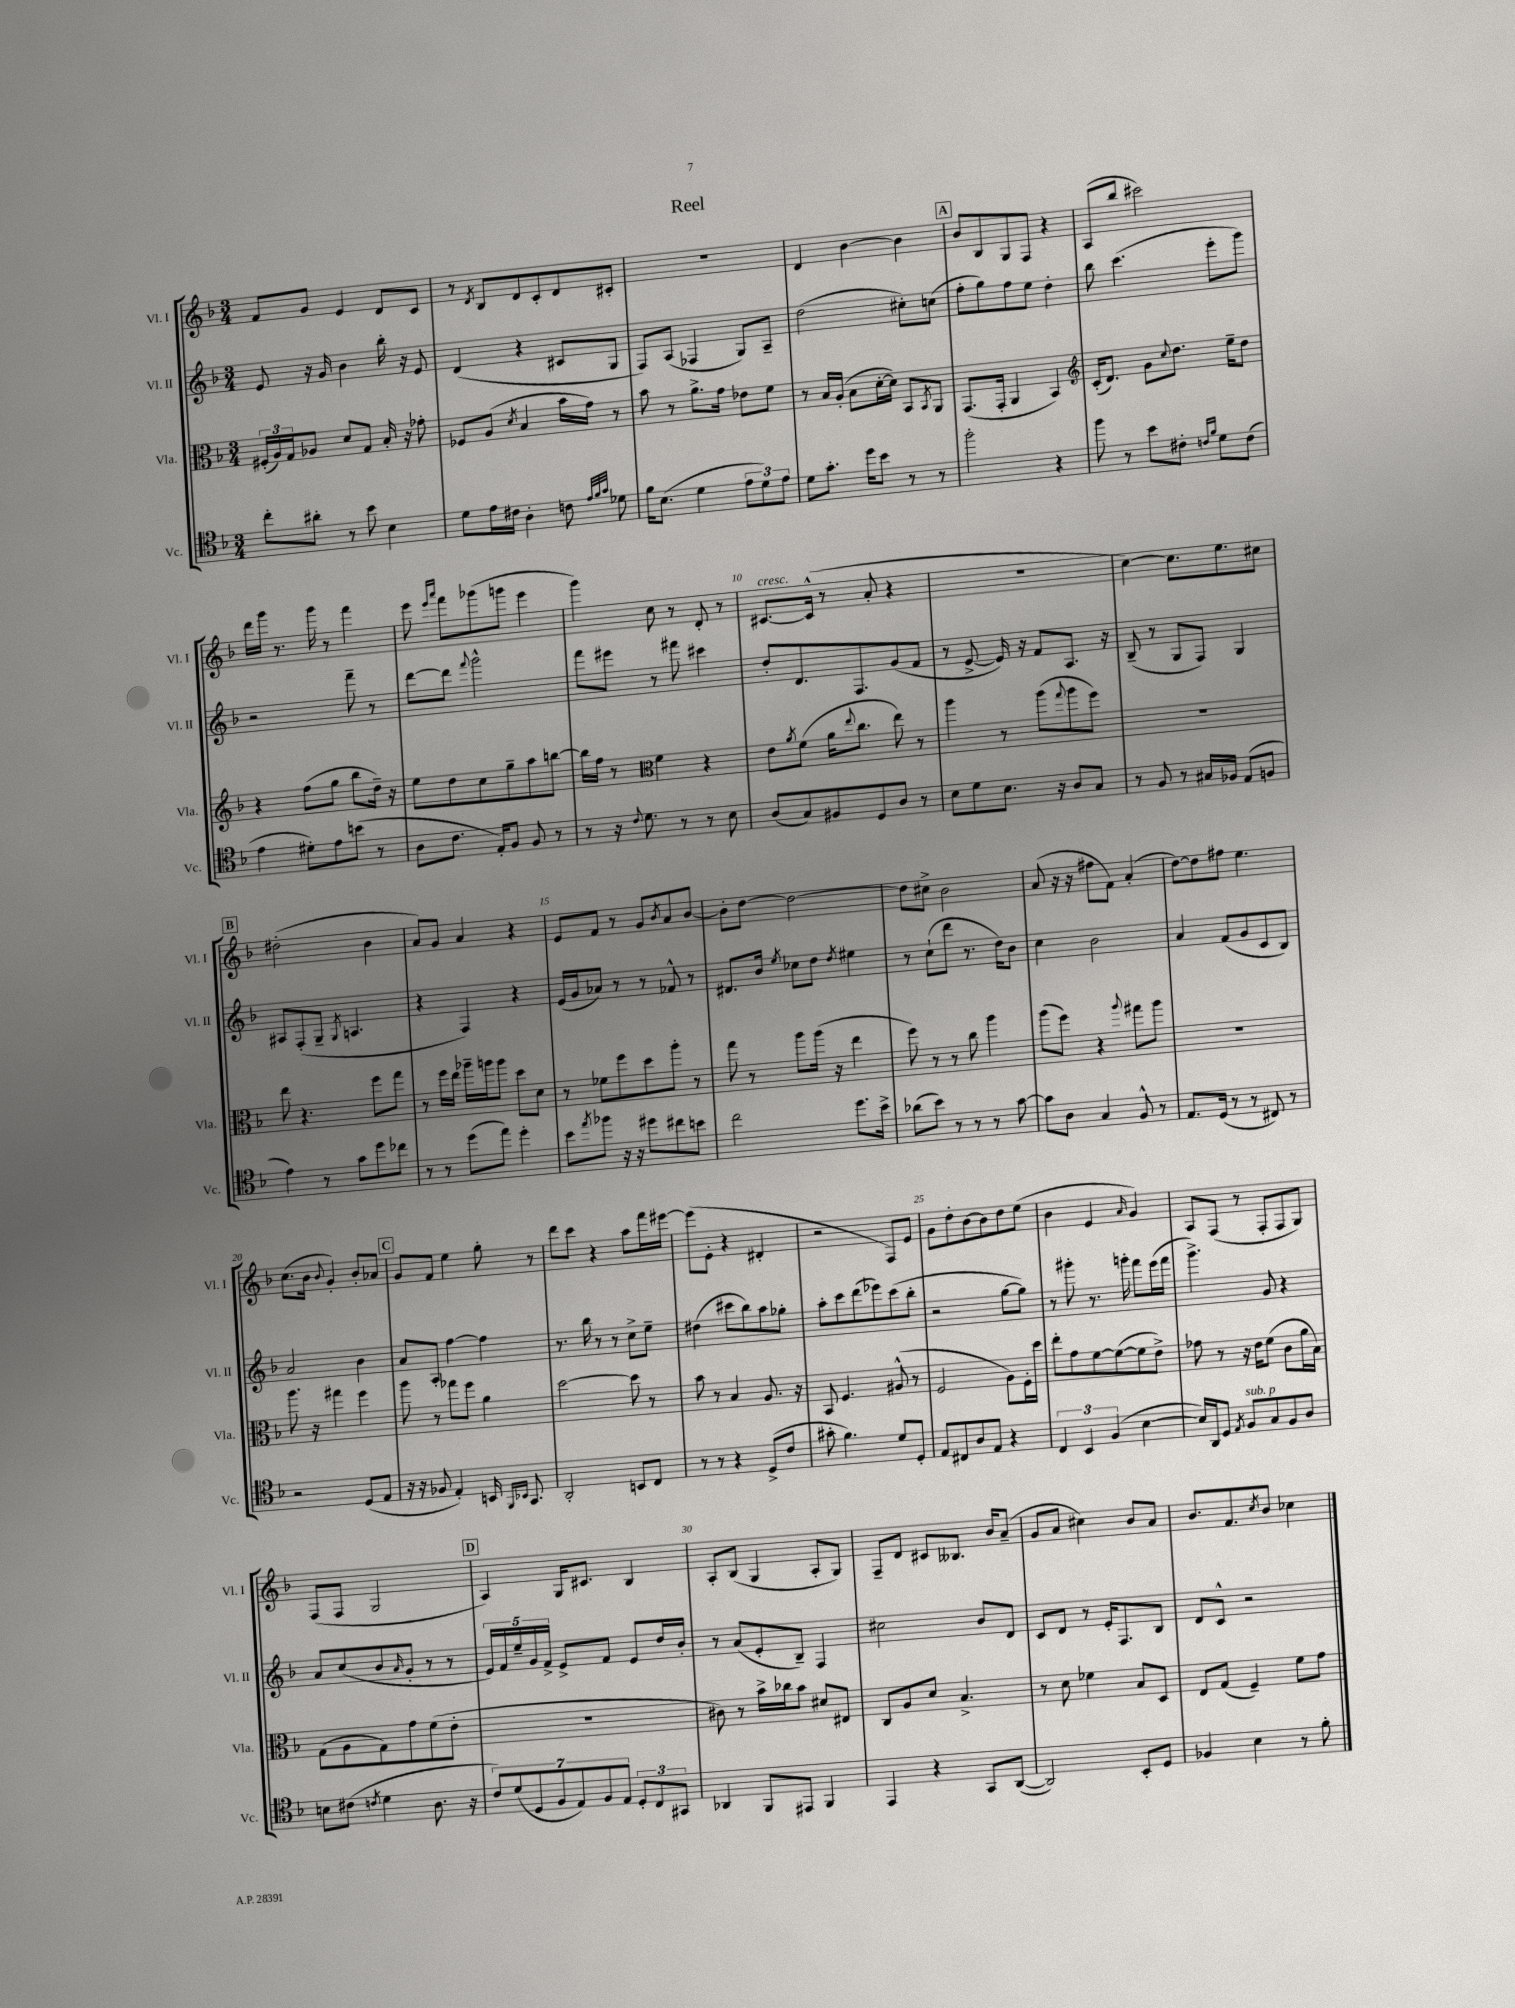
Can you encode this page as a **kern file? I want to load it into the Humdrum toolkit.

**kern	**kern	**kern	**kern
*staff4	*staff3	*staff2	*staff1
*clefC4	*clefC3	*clefG2	*clefG2
*k[b-]	*k[b-]	*k[b-]	*k[b-]
*M3/4	*M3/4	*M3/4	*M3/4
8cc'	(24F#'	8e	8f
.	24A)	.	.
.	24G	.	.
8a#'	8A-	16r	8g
.	.	16g	.
8r	8d	4b-	4e
8b-	8G	.	.
4B-	16B-'	16bb-'	8d
.	16r	16r	.
.	8g-'	8e	8c
=	=	=	=
8d	8F-	(4d	8r
.	.	.	8qd
16e	(8A	.	8B-
16c#	.	.	.
.	8qd	.	.
4A'	4B-	4r	8d
.	.	.	8c'
8c	16b-	8c#	8d
.	16g)	.	.
32qqe	.	.	.
32qqf	.	.	.
32qqg	.	.	.
8d-	8r	8G	8c#'
=	=	=	=
16f	8b-	8F)	2.r
(8.B-	.	.	.
.	8r	(8A	.
4d	8.a^	4F-	.
.	16g	.	.
12e	8e-	8G)	.
12d)	.	.	.
.	8f	8A~	.
12e	.	.	.
=	=	=	=
8d	8r	(2dd	4d
8.g'	16B-	.	.
.	(16A'	.	.
.	8B-	.	[4b-
16dd	.	.	.
8b-	[16d'	.	.
.	16d])	.	.
8r	8BB-	8cc#')	4b-]
.	8qBB-	.	.
8r	8AA	(8cc	.
=	=	=	=
2ff'	(8.GG	8ff'	8b-
.	.	8gg)	8B-
.	16GG'	.	.
.	4AA	8ff	8G
.	.	8ee	8F
4r	4BB-)	4dd'	4r
=	=	=	=
*	*clefG2	*	*
8ff	(16c'	8bb-	(8A
.	8.d)	.	.
8r	.	(4.ccc	8bb-
8b-	8g	.	2ccc#)
.	8qqcc	.	.
8c#'	8.dd	.	.
16qqc	.	.	.
16qqf	.	.	.
8d	.	8eee'	.
.	16ee~	.	.
(8c	8dd	8ggg)	.
=	=	=	=
4e	4r	2r	16ddd
.	.	.	16ggg
.	.	.	8.r
8d#')	(8ff	.	.
.	.	.	16ggg
8e	8gg	.	8r
(8b	8bb-	8fff~	4fff
8r	16dd~)	8r	.
.	16r	.	.
=	=	=	=
8A	8ee	[8ddd	8eee
.	.	.	16qqeee
.	.	.	16qqaaa
8.c	8dd	8ddd]	8fff
.	.	8qqfff	.
.	8cc	2ggg^^	(8ggg-
16E')	.	.	.
8F	8gg~	.	8ggg
8F	8aa	.	4eee
8r	[8bb	.	.
=	=	=	=
8r	16bb]	8fff	4ggg)
.	16ff	.	.
16r	8r	8eee#	.
8qqc	.	.	.
8.d	.	.	.
*	*clefC3	*	*
.	4f	8r	8cc
8r	.	8fff#	8r
8r	4r	4ccc#	8d'
8B-	.	.	8r
=	=	=	=
(8A	8e	8dd'	[8.c#
.	8qa	.	.
8G)	(8f	8.d	.
.	.	.	(16c#^^]
8F#	16a	.	8r
.	8qqee	.	.
.	8.cc	8.F	.
8D	.	.	8a'
8A	8ee)	(8g	4r
8r	8r	8f	.
=	=	=	=
8B-	4aa	8r	2.r
8d	.	[8e^	.
8.B-	8r	16e])	.
.	.	16r	.
.	(8aa	8f	.
16r	.	.	.
.	8qqgg	.	.
8A	8aa	8.A	.
8G	8ff)	.	.
.	.	16r	.
=	=	=	=
8r	2.r	(8B-~	[4cc)
8F	.	8r	.
8r	.	8G	8.cc]
16G#	.	8F)	.
16F-	.	.	8.ee
(8E	.	4G	.
8F	.	.	8cc#
=	=	=	=
4e)	8ee	8A#	(2dd#'
.	4.r	(8F'	.
8r	.	8G~	.
.	.	8qG	.
8g	.	4.A	.
8dd	8ff	.	4b-
8cc-	8gg	.	.
=	=	=	=
8r	8r	4r	8a)
8r	16ff	.	8g
.	16ee	.	.
(8dd	16aa-~	4F)	4a
.	16aa	.	.
8ee)	8aa	.	.
4dd'	8dd	4r	4r
.	8d	.	.
=	=	=	=
8b-	8r	(16e	8e
.	.	16g	.
8qee	.	.	.
8ff-	8f-	8a-)	8f
16r	8ff	8r	8r
16r	.	.	.
8dd#	8dd	8r	8g
.	.	.	8qb-
8cc#	8aa'	8f-^^	8a
8b	8r	8r	[8b-
=	=	=	=
2cc	8gg	8.d#	8b-']
.	8r	.	[8dd
.	.	16b-	.
.	.	8qee	.
.	8aa	8cc-	2dd_
.	(16aa	8dd	.
.	16r	.	.
.	.	8qdd	.
8.dd	4ee	4ee#	.
16b-^	.	.	.
=	=	=	=
(8a-	8ff)	8r	8dd]
8b-)	8r	(8cc`	8cc#^
8r	8r	8ddd	2b-
8r	8cc	8.r	.
8r	4aa	.	.
.	.	16dd)	.
[8g	.	8b-	.
=	=	=	=
8g]	(8aa	4cc	(8a
8A	8ff)	.	16r
.	.	.	16r
4G	4r	2b-	8ff#
.	.	.	8f)
.	8qqaa	.	.
8F^^	8gg#	.	(4a'
8r	8aa	.	.
=	=	=	=
8.E	2.r	4a	[8dd)
.	.	.	8dd]
(16D	.	.	.
8r	.	(8f	8ff#
8r	.	8g	4.ee
8C#)	.	8c	.
8r	.	8B-)	.
=	=	=	=
2r	8.aa	2a	(8.cc
.	16r	.	16b-
.	.	.	8qqb-
.	4gg#	.	4g')
(8D	4ff	4b-	8b-'
8E	.	.	8a-
=	=	=	=
16r	8aa	8a	8g
16r	.	.	.
8F-	8r	8A'	8f
4E')	8gg-	[4ff	4ee
.	8ff	.	.
16BB	4a	4ff]	8gg'
16qqFF	.	.	.
16qqBB-	.	.	.
8.GG	.	.	.
.	.	.	8r
=	=	=	=
2AA'	[2dd	8.r	8ddd
.	.	.	8ccc
.	.	16bb-	.
.	.	8r	4r
.	.	8r	.
8BB	8dd]	8cc^	8aa
8C	8r	8ee~	16fff
.	.	.	[16eee#
=	=	=	=
8r	8b-	(4dd#	(8eee#]
8r	8r	.	8e'
4r	4B-	8ccc#	4r
.	.	8bb-)	.
(8D^	8.A	8aa	4d#'
8c	.	8gg-'	.
.	16r	.	.
=	=	=	=
8g#'	8BB-	8aa'	2r
4.f)	4.F	8ccc	.
.	.	(8ddd	.
.	.	8eee-)	.
8d	(8A#^^	(8ccc	8F)
8D'	8r	8bb-'	8e
=	=	=	=
8E	2F	2r	8g
8C#	.	.	8dd'
8A	.	.	[8b-
8E	.	.	8b-]
4r	8A)	[8gg	8dd
.	16F'	8gg])	(8ee
.	16dd	.	.
=	=	=	=
6C	8ee'	8r	4b-
.	8g	8ggg#'	.
6BB-	.	.	.
.	[8f	8.r	4e
(6F	.	.	.
.	(8f_	.	.
.	.	16ggg'	.
.	.	.	16qqa
[4B-	8f]	8fff	4g)
.	8e^)	(16eee	.
.	.	16fff	.
=	=	=	=
16B-])	8g-	4.ggg^)	8A
16AA	.	.	.
8D	8r	.	(8F
8qE	.	.	.
8F	16r	.	8r
.	16e	.	.
8G	(8f	8g	8F'
8F	8c	4r	8F
8A	16a	.	8G)
.	16B-)	.	.
=	=	=	=
8B	(8G	8a	(8F
(8c#	8A	(8cc	8F
8qc	.	.	.
4d	8G)	8b-	2G
.	.	16qqa	.
.	8g	8g'	.
8.A	(8f	8r	.
.	8e'	8r	.
16r	.	.	.
=	=	=	=
14c)	2.r	20e)	4A)
.	.	20f	.
(14d	.	.	.
.	.	20ee~	.
14D	.	.	.
.	.	20g	.
.	.	20f^	.
14F	.	.	.
.	.	8e^	16G
14E)	.	.	.
.	.	.	8.c#
14F	.	.	.
.	.	8f	.
14E	.	.	.
12D'	.	8e	4B-
12C	.	.	.
.	.	16dd	.
12GG#	.	.	.
.	.	16b-'	.
=	=	=	=
4AA-	8c#)	8r	8A'
.	8r	(8a	(8B-
8FF	16b-^	8e'	4G
.	16cc-	.	.
8EE#	8b-	8B-~)	.
4FF	8d#	4F	8A'
.	8E#	.	8G)
=	=	=	=
4EE	8C	2cc#	8F~
.	8A	.	8d
4r	8d	.	8c#
.	4.B-^	.	8.B--
8GG	.	8b-	.
.	.	.	16b-
([8AA	.	8d	(8a~
=	=	=	=
2AA])	8r	8c	8g
.	8d	8d	8a
.	4f-	8r	4cc#)
.	.	16e'	.
.	.	8.F	.
8BB-'	8B-	.	8b-
8D	8D	8B-	8a
=	=	=	=
4F-	8E	8d	8.b-
.	(8G	8c^^	.
.	.	.	8.f
4B-	4F~)	2r	.
.	.	.	8qcc
.	.	.	8b-
8r	8f	.	4cc-
8f'	8g	.	.
==	==	==	==
*-	*-	*-	*-
